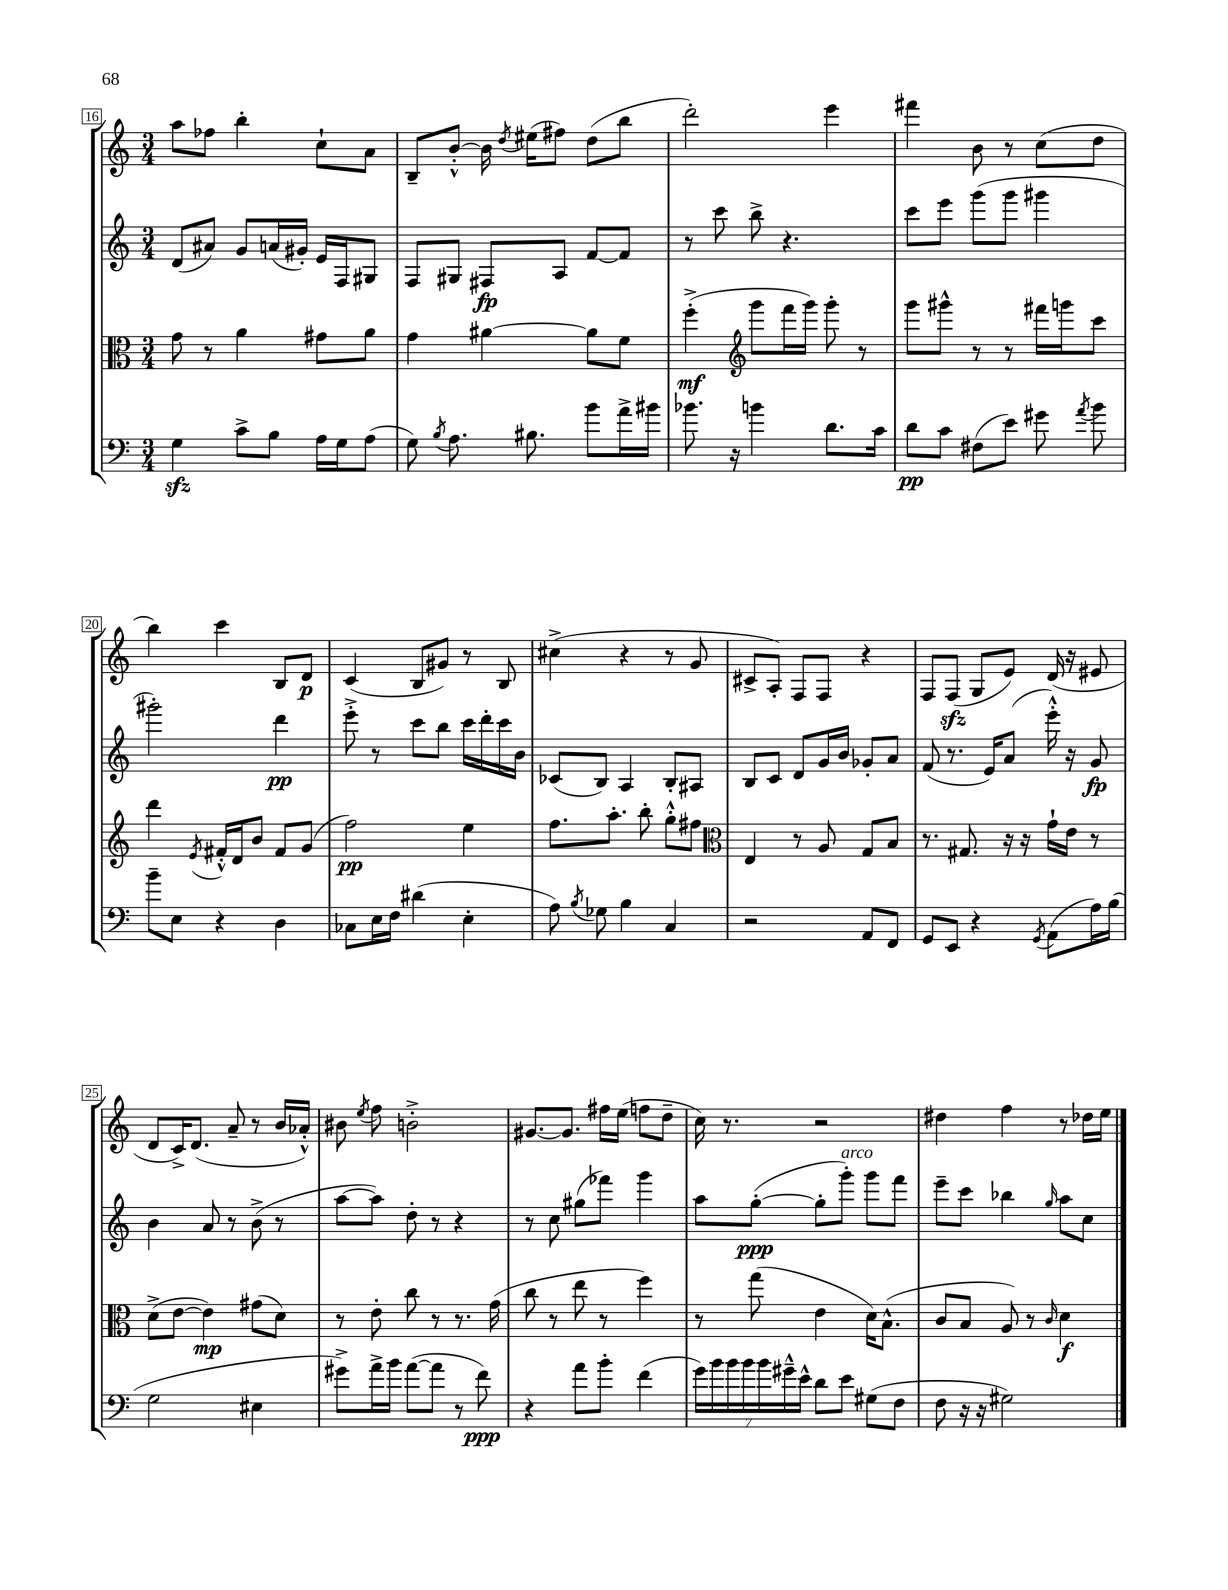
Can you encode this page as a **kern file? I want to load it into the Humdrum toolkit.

**kern	**dynam	**kern	**dynam	**kern	**dynam	**kern	**dynam
*part4	*part4	*part3	*part3	*part2	*part2	*part1	*part1
*staff4	*staff4	*staff3	*staff3	*staff2	*staff2	*staff1	*staff1
*clefF4	*	*clefC3	*	*clefG2	*	*clefG2	*
*k[]	*	*k[]	*	*k[]	*	*k[]	*
*M3/4	*	*M3/4	*	*M3/4	*	*M3/4	*
=16	=16	=16	=16	=16	=16	=16	=16
4Gzz\	.	8g\	.	(8d/L	.	8aa\L	.
.	.	8r	.	8a#X/J)	.	8ff-X\J	.
8c^\L	.	4a\	.	8g/L	.	4bb'\	.
8B\J	.	.	.	(16an/L	.	.	.
.	.	.	.	16g#X'/JJ)	.	.	.
16A\LL	.	8g#X\L	.	16e/LL	.	8cc`\L	.
16G\J	.	.	.	16F/J	.	.	.
(8A\J	.	8a\J	.	8G#X/J	.	8a\J	.
=17	=17	=17	=17	=17	=17	=17	=17
8G\)	.	4g\	.	8F/L	.	8B~/L	.
8qB/	.	.	.	.	.	.	.
8.A\	.	.	.	8G#X/J	.	[8b'^^/J	.
.	.	[4a#X\	.	8F#X/L	fp	16b\]	.
.	.	.	.	.	.	8qdd/	.
8.B#X\	.	.	.	.	.	(16ee#X\KL	.
.	.	.	.	8A/J	.	8ff#X\J)	.
8b\L	.	8a#\L]	.	[8f/L	.	(8dd\L	.
16a^\L	.	8f\J	.	8f/J]	.	8bb\J	.
16b#X\JJ	.	.	.	.	.	.	.
=18	=18	=18	=18	=18	=18	=18	=18
8.b-X\	.	(4ff'^\	mf	8r	.	2ddd'\)	.
.	.	.	.	8ccc\	.	.	.
16r	.	.	.	.	.	.	.
*	*	*clefG2	*	*	*	*	*
4bn\	.	8ggg\L	.	8bb^\	.	.	.
.	.	16fff\L	.	4.r	.	.	.
.	.	16ggg\JJ)	.	.	.	.	.
8.d\L	.	8ggg'\	.	.	.	4eee\	.
.	.	8r	.	.	.	.	.
16c\Jk	.	.	.	.	.	.	.
=19	=19	=19	=19	=19	=19	=19	=19
8d\L	pp	8ggg\L	.	8ccc\L	.	4fff#X\	.
8c\J	.	8ggg#X^^\J	.	8eee\J	.	.	.
(8F#X\L	.	8r	.	(8ggg\L	.	8b\	.
8e\J)	.	8r	.	8ggg\J	.	8r	.
8g#X\	.	16fff#X\LL	.	4ggg#X\	.	(8cc\L	.
.	.	16gggn\J	.	.	.	.	.
8qa/	.	.	.	.	.	.	.
8b\	.	8ccc\J	.	.	.	8dd\J	.
!!LO:LB:g=z
=20	=20	=20	=20	=20	=20	=20	=20
8b~\L	.	4ddd\	.	2ggg#X'\)	.	4bb\)	.
8E\J	.	.	.	.	.	.	.
.	.	8qe/	.	.	.	.	.
4r	.	16f#X'^^/LL	.	.	.	4ccc\	.
.	.	16d/J	.	.	.	.	.
.	.	8b/J	.	.	.	.	.
4D\	.	8f#/L	.	4ddd\	pp	8B/L	.
.	.	(8g/J	.	.	.	8d/J	p
=21	=21	=21	=21	=21	=21	=21	=21
8C-X\L	.	2ff\)	pp	8eee'^\	.	(4c/	.
16E\L	.	.	.	8r	.	.	.
16F\JJ	.	.	.	.	.	.	.
(4d#X\	.	.	.	8ccc\L	.	8B/L	.
.	.	.	.	8bb\J	.	8g#X/J)	.
4E'\	.	4ee\	.	16ccc\LL	.	8r	.
.	.	.	.	16ddd'\	.	.	.
.	.	.	.	16ccc\	.	8B/	.
.	.	.	.	16b\JJ	.	.	.
=22	=22	=22	=22	=22	=22	=22	=22
8A\)	.	8.ff\L	.	(8c-X/L	.	(4cc#X^\	.
8qB/	.	.	.	.	.	.	.
8G-X\	.	.	.	8B/J)	.	.	.
.	.	8.aa'\J	.	.	.	.	.
4B\	.	.	.	4A/	.	4r	.
.	.	8bb'\	.	.	.	.	.
4C/	.	8gg'^^\L	.	8B'/L	.	8r	.
.	.	8ff#X\J	.	8A#X/J	.	8g/	.
=23	=23	=23	=23	=23	=23	=23	=23
*	*	*clefC3	*	*	*	*	*
2r	.	4E/	.	8B/L	.	8c#X^/L	.
.	.	.	.	8c/J	.	8A'/J)	.
.	.	8r	.	8d/L	.	8F/L	.
.	.	8A/	.	16g/L	.	8F/J	.
.	.	.	.	16b/JJ	.	.	.
8AA/L	.	8G/L	.	8g-X'/L	.	4r	.
8FF/J	.	8B/J	.	8a/J	.	.	.
=24	=24	=24	=24	=24	=24	=24	=24
8GG/L	.	8.r	.	(8f/	.	8F/L	.
8EE/J	.	.	.	8.r	.	(8Fzz/J	.
.	.	8.G#X/	.	.	.	.	.
4r	.	.	.	.	.	8G/L	.
.	.	.	.	16e/KL)	.	.	.
.	.	16r	.	(8a/J	.	8e/J)	.
.	.	16r	.	.	.	.	.
8qGG/	.	.	.	.	.	.	.
(8AA\L	.	16g`\LL	.	16eee'^^\)	.	(16d/	.
.	.	16e\JJ	.	16r	.	16r	.
16A\L)	.	8r	.	8g/	fp	8e#X/	.
(16B\JJ	.	.	.	.	.	.	.
!!LO:LB:g=z
=25	=25	=25	=25	=25	=25	=25	=25
2G\	.	(8d^\L	.	4b\	.	8d/L	.
.	.	[8e\J	.	.	.	16c^/K)	.
.	.	.	.	.	.	(8.d/J	.
.	.	4e\])	mp	8a/	.	.	.
.	.	.	.	8r	.	8a~/	.
4E#X\	.	(8g#X\L	.	(8b^\	.	8r	.
.	.	8d\J)	.	8r	.	16b/LL	.
.	.	.	.	.	.	16a-X'^^/JJ)	.
=26	=26	=26	=26	=26	=26	=26	=26
8g#X^\L)	.	8r	.	[8aa\L	.	8b#X\	.
.	.	.	.	.	.	8qee/	.
16a^\L	.	8e'\	.	8aa\J])	.	8ff\	.
16b\JJ	.	.	.	.	.	.	.
([8a\L	.	8cc\	.	8dd'\	.	2bn'^\	.
8a\J]	.	8r	.	8r	.	.	.
8r	.	8.r	.	4r	.	.	.
8f\)	ppp	.	.	.	.	.	.
.	.	(16g\	.	.	.	.	.
=27	=27	=27	=27	=27	=27	=27	=27
4r	.	8cc\	.	8r	.	[8.g#X/L	.
.	.	8r	.	8cc\	.	.	.
.	.	.	.	.	.	8.g#/J]	.
8a\L	.	8ee\	.	(8gg#X\L	.	.	.
8b'\J	.	8r	.	8fff-X\J)	.	16ff#X\LL	.
.	.	.	.	.	.	(16ee\JJ	.
(4f\	.	4ff\)	.	4ggg\	.	8ffn\L	.
.	.	.	.	.	.	8dd~\J	.
=28	=28	=28	=28	=28	=28	=28	=28
28g\LL)	.	8r	.	8aa\L	.	16cc\)	.
28b\	.	.	.	.	.	.	.
.	.	.	.	.	.	8.r	.
28b\	.	.	.	.	.	.	.
28b\	.	.	.	.	.	.	.
.	.	(8gg\	.	([8gg'\J	ppp	.	.
28b\	.	.	.	.	.	.	.
28g#X~^^\	.	.	.	.	.	.	.
28e^^\JJ	.	.	.	.	.	.	.
8d\L	.	4e\	.	8gg'\L]	.	2r	.
!	!	!	!	!LO:TX:a:i:t=arco	!	!	!
8e\J	.	.	.	8ggg'\J)	.	.	.
(8G#X\L	.	16d\KL)	.	8ggg\L	.	.	.
.	.	(8.B^^\J	.	.	.	.	.
8F\J	.	.	.	8fff\J	.	.	.
=29	=29	=29	=29	=29	=29	=29	=29
8F\	.	8c/L	.	8eee~\L	.	4dd#X\	.
16r	.	8B/J	.	8ccc\J	.	.	.
16r	.	.	.	.	.	.	.
2G#X\)	.	8A/)	.	4bb-X\	.	4ff\	.
.	.	8r	.	.	.	.	.
.	.	16qqc/	.	16qqgg/	.	.	.
.	.	4d\	f	8aa\L	.	8r	.
.	.	.	.	8cc\J	.	16dd-X\LL	.
.	.	.	.	.	.	16ee\JJ	.
==	==	==	==	==	==	==	==
*-	*-	*-	*-	*-	*-	*-	*-
